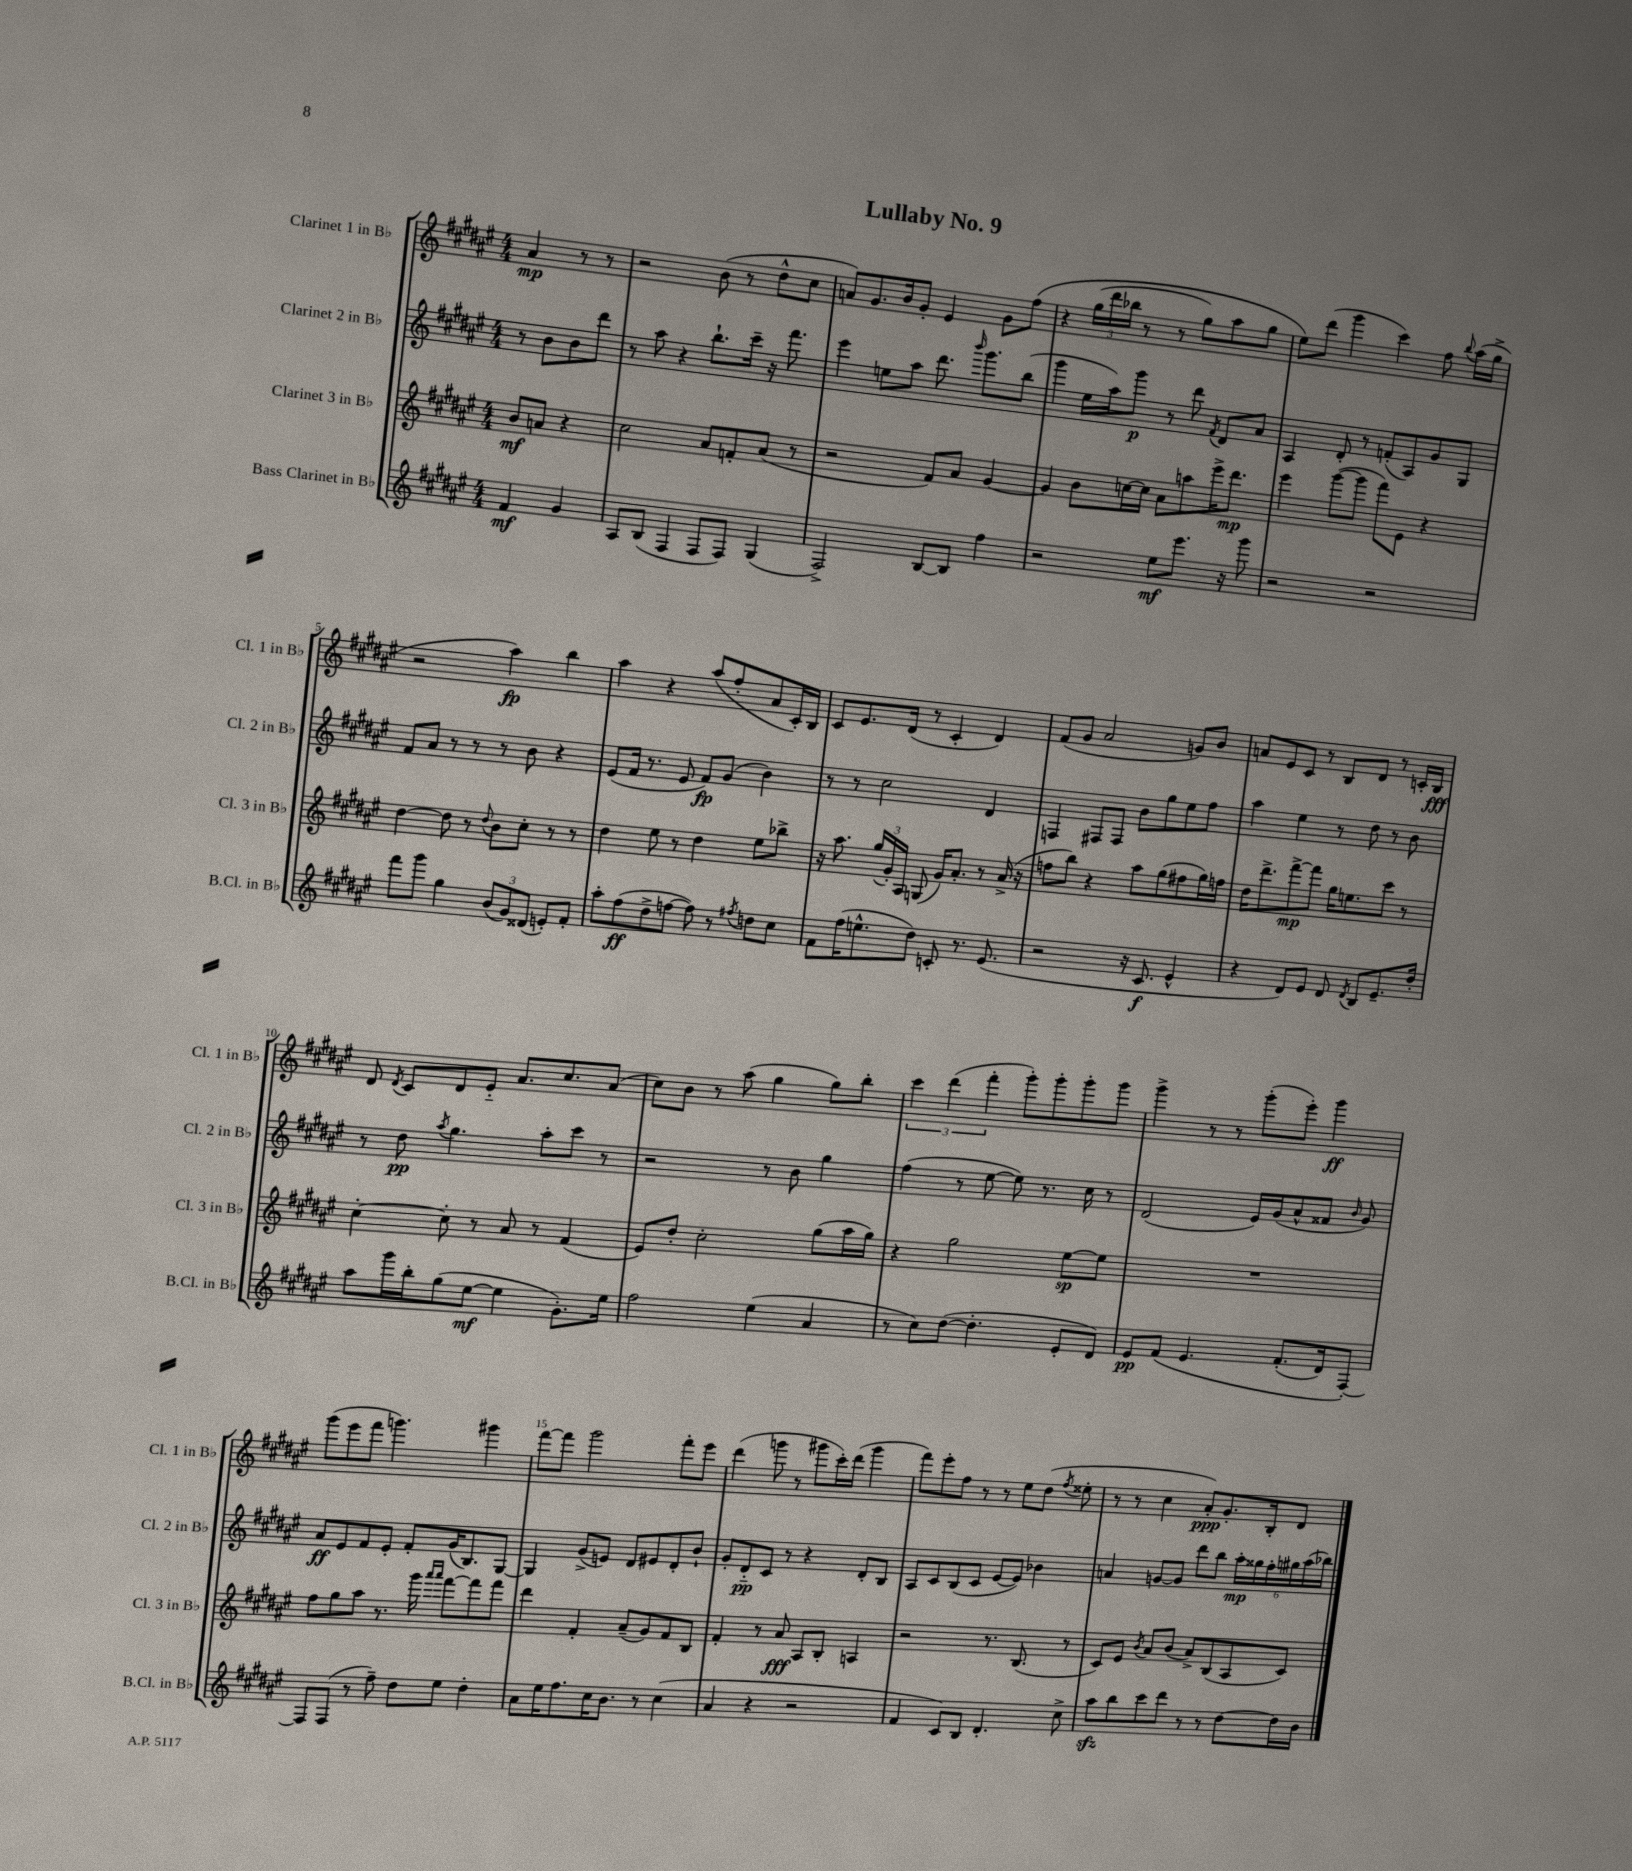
\header { title = "Lullaby No. 9" }
<<
\new StaffGroup <<
\new Staff = "s0" \with { instrumentName = "Clarinet 1 in Bb" shortInstrumentName = "Cl. 1 in Bb" } {
    \clef treble \key fis \major \numericTimeSignature \time 4/4 \partial 2
    \autoBeamOff ais'4\mp r8 r8 |
    r2 b'8( r8 dis''8[-^ cis''8] |
    a'8[) gis'8. b'16 gis'8]-. eis'4 gis'8[ fis''8]\( |
    r4 \tuplet 3/2 { gis''16[( dis'''16 bes''16] } r8 r8 gis''8[) ais''8 gis''8] |
    eis''8[\) dis'''8]( gis'''4 cis'''4) fis''8 \appoggiatura { b''8 } ais''16[( gis''16]-> |
    r2 ais''4\fp) b''4 |
    ais''4 r4 ais''8[( fis''8-. ais'8 cis'16-.) b16] |
    cis'8[ eis'8. dis'16]( r8 cis'4-. dis'4) |
    fis'8[( gis'8] ais'2 g'8[) b'8] |
    a'8[ eis'8 cis'8] r8 b8[ dis'8] r8 c'16[-. b16]\fff |
    dis'8 \acciaccatura { dis'8 } cis'8[ dis'8 eis'8]-_ ais'8.[ cis''8. ais'8]( |
    cis''8[) b'8] r8 ais''8( gis''4 gis''8[) b''8]-. |
    \tuplet 3/2 { cis'''4 dis'''4( fis'''4-. } gis'''8[-.) gis'''8-. gis'''8-. gis'''8] |
    gis'''4-> r8 r8 gis'''8[-.( eis'''8]-.) gis'''4\ff |
    gis'''8[( eis'''8 fis'''8] g'''4.) gis'''4 |
    fis'''8[~ fis'''8] gis'''2 fis'''8[-. eis'''8] |
    dis'''4( g'''8 r8 gis'''8[ cis'''16-.) dis'''16]( gis'''4 |
    fis'''8[) eis'''8-. fis''8] r8 r8 eis''8[ dis''8]( \acciaccatura { fis''8 } eisis''8-. |
    r8 r8 cis''4 ais'8[-.\ppp) gis'8.-. b16-. dis'8] \bar "|." |
}
\new Staff = "s1" \with { instrumentName = "Clarinet 2 in Bb" shortInstrumentName = "Cl. 2 in Bb" } {
    \clef treble \key fis \major \numericTimeSignature \time 4/4 \partial 2
    \autoBeamOff r8 b'8[ b'8 dis'''8] |
    r8 ais''8 r4 b''8.[-! cis'''16]-- r16 fis'''8. |
    eis'''4 e''8[ ais''8] dis'''8. \grace { b'''16 } gis'''8.[ b''8]( |
    gis'''4 eis''16[ ais''16) gis'''8]\p r8 dis'''8 \acciaccatura { fis'8 } dis'8[ ais'8] |
    ais4 dis'8-. r8 f'8[-.( ais8) gis'8 gis8] |
    fis'8[ ais'8] r8 r8 r8 b'8 r4 |
    eis'8[( fis'16] r8. eis'8 fis'8[\fp) gis'8]( b'4) |
    r8 r8 cis''2 dis'4 |
    f4 fis8[ fis8] b'8[ gis''8 eis''8 fis''8] |
    ais''4 eis''4 r8 dis''8 r8 b'8 |
    r8 dis''8\pp \acciaccatura { ais''8 } gis''4. ais''8[-. cis'''8] r8 |
    r2 r8 b'8 gis''4 |
    fis''4( r8 eis''8~ eis''8) r8. cis''16 r8 |
    dis'2( eis'16[) gis'16( ais'8-^ fisis'8] \grace { b'16 } gis'8) |
    ais'8[\ff eis'8 fis'8 eis'8]-. fis'8[-. gis'16( b8.) gis8]~ |
    gis4 gis'8[->( e'8]) dis'8[ eis'8 dis'8-. b'8]-! |
    gis'8[-. dis'8-_\pp cis'8] r8 r4 dis'8[-. b8] |
    ais8[ cis'8 b8( cis'8] eis'8[~ eis'8]) bes'4 |
    a'4 g'8[~ g'8] dis'''8[ b''8] \tuplet 6/4 { ais''16[-.\mp gisis''16 fis''16-. gis''16 ais''16( bes''16]) } \bar "|." |
}
\new Staff = "s2" \with { instrumentName = "Clarinet 3 in Bb" shortInstrumentName = "Cl. 3 in Bb" } {
    \clef treble \key fis \major \numericTimeSignature \time 4/4 \partial 2
    \autoBeamOff b'8[\mf a'8] r4 |
    cis''2 ais'8[ f'8-. ais'8]( r8 |
    r2 fis'8[) ais'8] gis'4~ |
    gis'4 b'8[ c''16~ c''16] ais'8[ a''8 eis'''16-> dis'''8.]\mp |
    eis'''4 gis'''8[~( gis'''8] fis'''8[) eis'8] r4 |
    dis''4~ dis''8 r8 \appoggiatura { dis''8 } b'8[ cis''8]-. r8 r8 |
    dis''4 eis''8 r8 dis''4 eis''8[ bes''8]-> |
    r16 ais''8. \tuplet 3/2 { gis''16[( gis'16-.) ais16] } g8( gis'16[) ais'8.]-. r8 ais'16->( r16 |
    f''8[ b''8]) r4 ais''8[ gis''8( fis''8 gis''16) f''16] |
    dis''16[ dis'''8.-> fis'''8~->\mp fis'''8] gis''16[ e''8. cis'''8] r8 |
    cis''4~-. cis''8-. r8 ais'8 r8 fis'4( |
    eis'8[) dis''8]-. cis''2-. gis''8[( ais''16 gis''16]) |
    r4 gis''2 eis''8[~\sp eis''8] |
    R1 |
    fis''8[ gis''8 ais''8] r8. gis'''16 \grace { ais'''16[ ais'''16] } fis'''8[~ fis'''8 fis'''8] |
    dis'''4 fis'4-. ais'8[--( gis'8) fis'8 b8] |
    fis'4-. r8 ais'8\fff ais8[ b8]-. a4 |
    r2 r8. b8.( r8 |
    cis'8[) eis'8] \acciaccatura { b'8 } ais'8[ b'8]( ais'8[->) b8( ais8 cis'8]) \bar "|." |
}
\new Staff = "s3" \with { instrumentName = "Bass Clarinet in Bb" shortInstrumentName = "B.Cl. in Bb" } {
    \clef treble \key fis \major \numericTimeSignature \time 4/4 \partial 2
    \autoBeamOff fis'4\mf gis'4 |
    ais8[ b8]( fis4 fis8[ fis8]) gis4( |
    fis2->) b8[~ b8] fis''4 |
    r2 eis''8[\mf eis'''8.] r16 gis'''8 |
    r2 r2 |
    fis'''8[ gis'''8] gis''4 \tuplet 3/2 { b'8[( gis'8) disis'8]( } e'8[-.) fis'8]-. |
    ais''8[-. fis''8\ff( dis''8-> f''8]~ f''8) r8 \acciaccatura { fis''8 } d''8[ cis''8] |
    fis'8[ fis''16( e''8.-^ dis''8]) c'8-. r8. eis'8.( |
    r2 r16 cis'8.\f eis'4-^ |
    r4 dis'8[) eis'8] dis'8 \acciaccatura { dis'8 } b8[ eis'8.-- dis''16]-. |
    ais''8[ gis'''16 b''16-. gis''8( eis''8]~\mf eis''4 gis'8.[-.) eis''16] |
    fis''2 eis''4( ais'4 |
    r8 cis''8[) dis''8]~( dis''4.-. eis'8[-. dis'8]) |
    eis'8[\pp fis'8]\( eis'4. fis'8.[-.( dis'16) fis8]~-.\) |
    fis8[ fis8]( r8 fis''8--) dis''8[ eis''8] dis''4-. |
    ais'8[ eis''16 fis''8. cis''16 b'8.] r8 cis''4( |
    ais'4 r4 r2 |
    fis'4 cis'8[) b8] dis'4.-. cis''8-> |
    ais''8[\sfz b''8 cis'''8 dis'''8] r8 r8 dis''8[~ dis''16 b'16] \bar "|." |
}
>>
>>
\layout { \context { \Score \override BarNumber.break-visibility = ##(#f #t #t) barNumberVisibility = #(every-nth-bar-number-visible 5) } }
